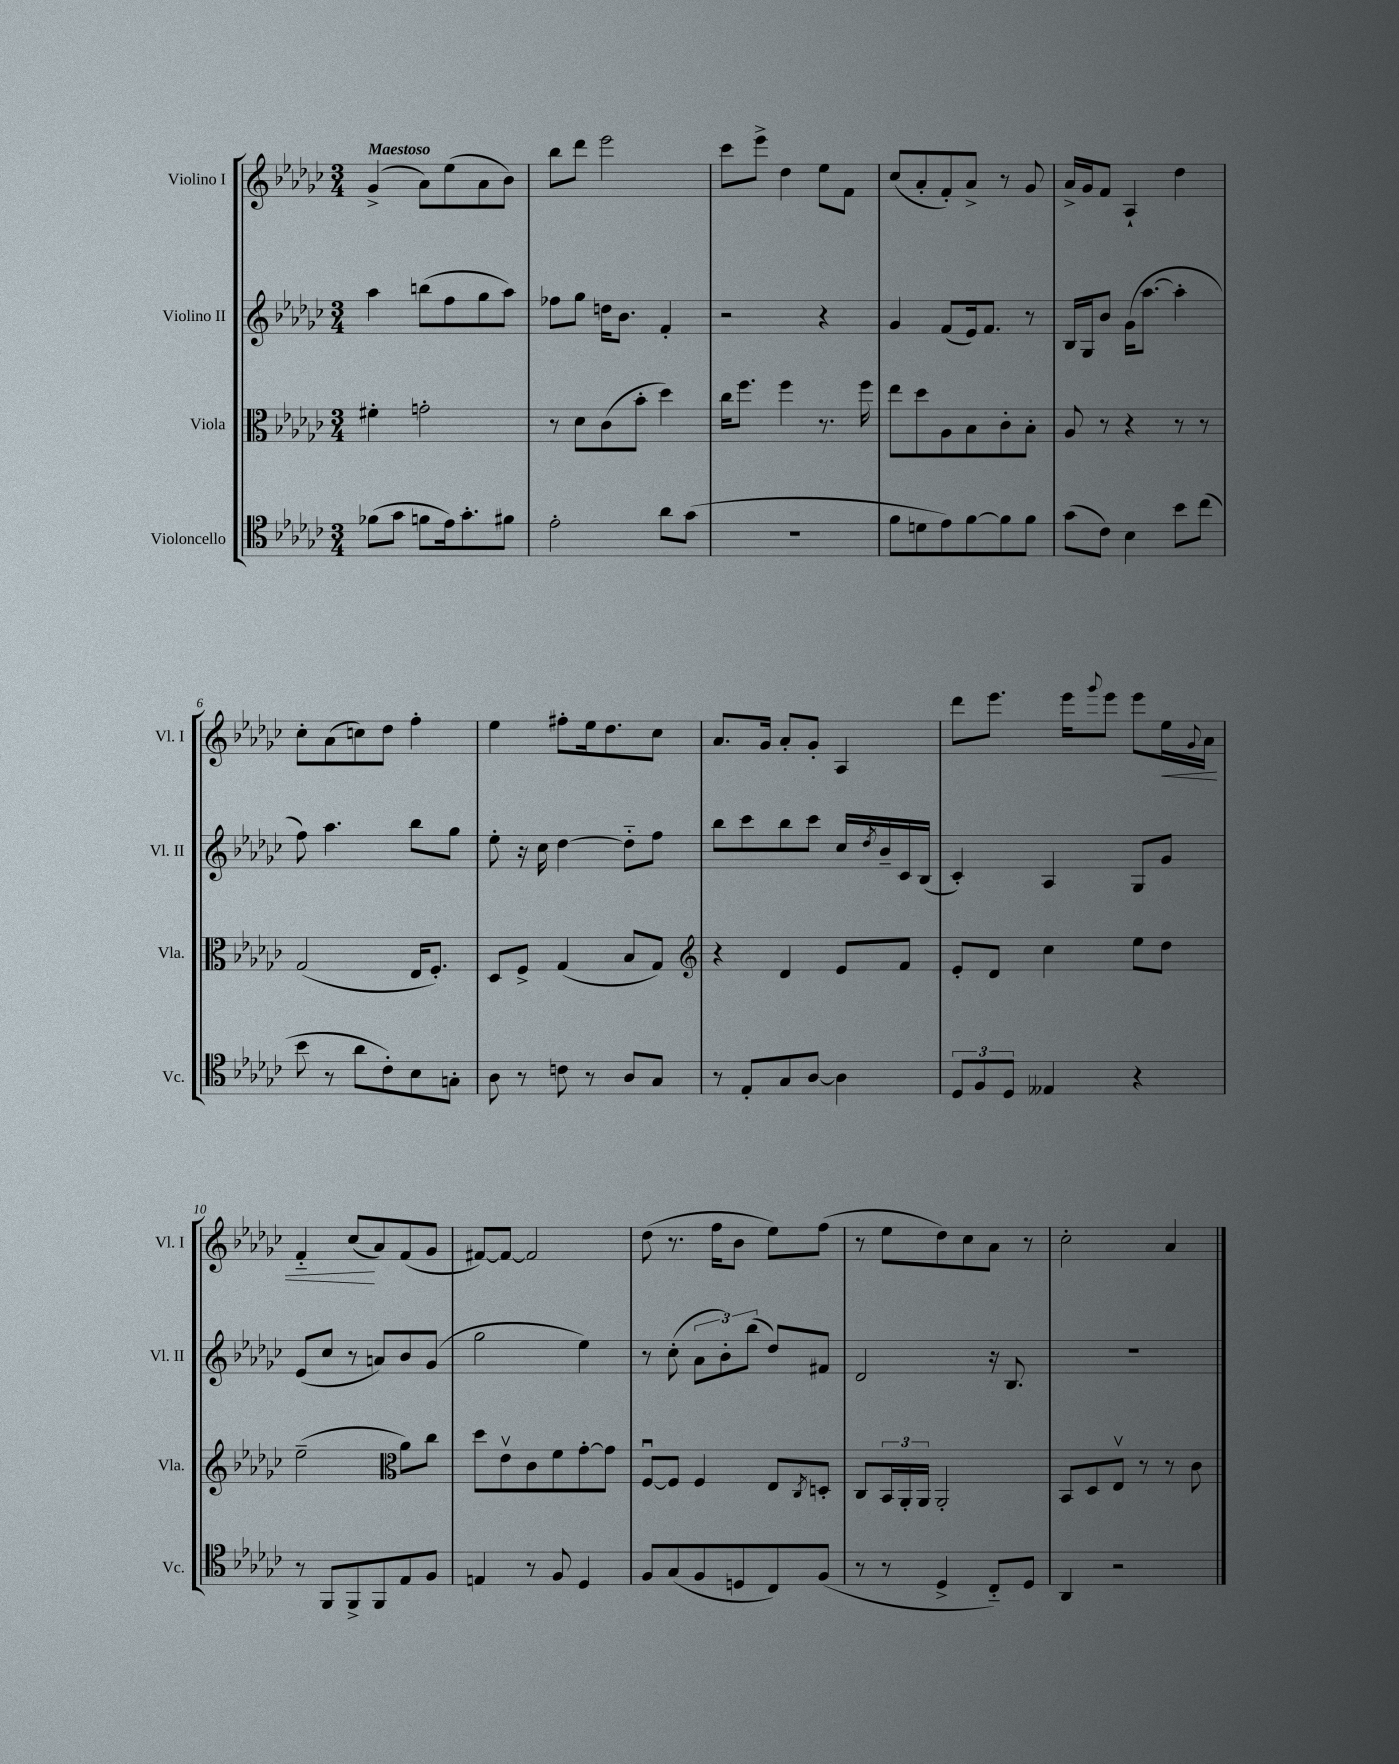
<<
\new StaffGroup <<
\new Staff = "s0" \with { instrumentName = "Violino I" shortInstrumentName = "Vl. I" } {
    \clef treble \key ges \major \numericTimeSignature \time 3/4 \tempo "Maestoso"
    ges'4->( aes'8) ees''8( aes'8 bes'8) |
    bes''8 des'''8 ees'''2 |
    ces'''8 ees'''8-> des''4 ees''8 f'8 |
    ces''8( aes'8-. f'8-.) aes'8-> r8 ges'8 |
    aes'16-> ges'16 f'8 aes4-! des''4 |
    ces''8-. aes'8( c''8) des''8 f''4-. |
    ees''4 fis''8-. ees''16 des''8. ces''8 |
    aes'8. ges'16 aes'8-. ges'8-. aes4 |
    des'''8 ees'''8. ees'''16 \appoggiatura { ges'''8 } ees'''8 ees'''8 ees''16\< \appoggiatura { ges'8 } aes'16 |
    f'4-_ ces''8\!( aes'8) f'8( ges'8 |
    fis'8~) fis'8~ fis'2 |
    des''8( r8. f''16 bes'8 ees''8) f''8( |
    r8 ees''8 des''8) ces''8 aes'8 r8 |
    ces''2-. aes'4 \bar "|." |
}
\new Staff = "s1" \with { instrumentName = "Violino II" shortInstrumentName = "Vl. II" } {
    \clef treble \key ges \major \numericTimeSignature \time 3/4
    aes''4 b''8( f''8 ges''8 aes''8) |
    fes''8 ges''8 d''16 bes'8. f'4-. |
    r2 r4 |
    ges'4 f'8( ees'16) f'8. r8 |
    bes16 ges16 bes'8 ges'16( aes''8.~ aes''4-. |
    f''8) aes''4. bes''8 ges''8 |
    ees''8-. r16 ces''16 des''4~ des''8-_ f''8 |
    bes''8 ces'''8 bes''8 ces'''8 ces''16 \acciaccatura { des''8 } bes'16-- ces'16 bes16( |
    ces'4-.) aes4 ges8 ges'8 |
    ees'8( ces''8 r8 a'8) bes'8 ges'8( |
    ges''2 ees''4) |
    r8 ces''8-.( \tuplet 3/2 { aes'8 bes'8-.) bes''8( } des''8) fis'8 |
    des'2 r16 bes8. |
    R2. \bar "|." |
}
\new Staff = "s2" \with { instrumentName = "Viola" shortInstrumentName = "Vla." } {
    \clef alto \key ges \major \numericTimeSignature \time 3/4
    fis'4-. g'2-. |
    r8 des'8 ces'8( bes'8-. des''4) |
    ces''16 f''8. f''4 r8. f''16 |
    ees''8 des''8 aes8 bes8 ces'8-. bes8-. |
    aes8 r8 r4 r8 r8 |
    ges2( ees16 f8.-.) |
    des8 f8-> ges4( bes8 ges8) |
    \clef treble r4 des'4 ees'8 f'8 |
    ees'8-. des'8 ces''4 ees''8 des''8 |
    ees''2--( \clef alto aes'8) ces''8 |
    des''8 ees'8\upbow ces'8 f'8 ges'8~-. ges'8 |
    f8~\downbow f8 f4 ees8 \acciaccatura { ces8 } d8-. |
    ces8 \tuplet 3/2 { bes,16 aes,16-. aes,16 } aes,2-. |
    bes,8 des8 ees8\upbow r8 r8 ces'8 \bar "|." |
}
\new Staff = "s3" \with { instrumentName = "Violoncello" shortInstrumentName = "Vc." } {
    \clef tenor \key ges \major \numericTimeSignature \time 3/4
    fes'8( ges'8 f'8 ees'16) ges'8.-. fis'8 |
    ees'2-. aes'8 ges'8( |
    R2. |
    f'8 d'8 ees'8) f'8~ f'8 f'8 |
    ges'8( ces'8) bes4 bes'8 ces''8( |
    bes'8 r8 aes'8 ces'8-.) bes8 g8-. |
    aes8 r8 c'8 r8 aes8 ges8 |
    r8 ees8-. ges8 aes8~ aes4 |
    \tuplet 3/2 { des8 f8 des8 } eeses4 r4 |
    r8 f,8 f,8-> f,8 ees8 f8 |
    e4 r8 f8 des4 |
    f8 ges8( f8 d8 ces8) f8( |
    r8 r8 des4-> ces8-_) des8 |
    aes,4 r2 \bar "|." |
}
>>
>>
